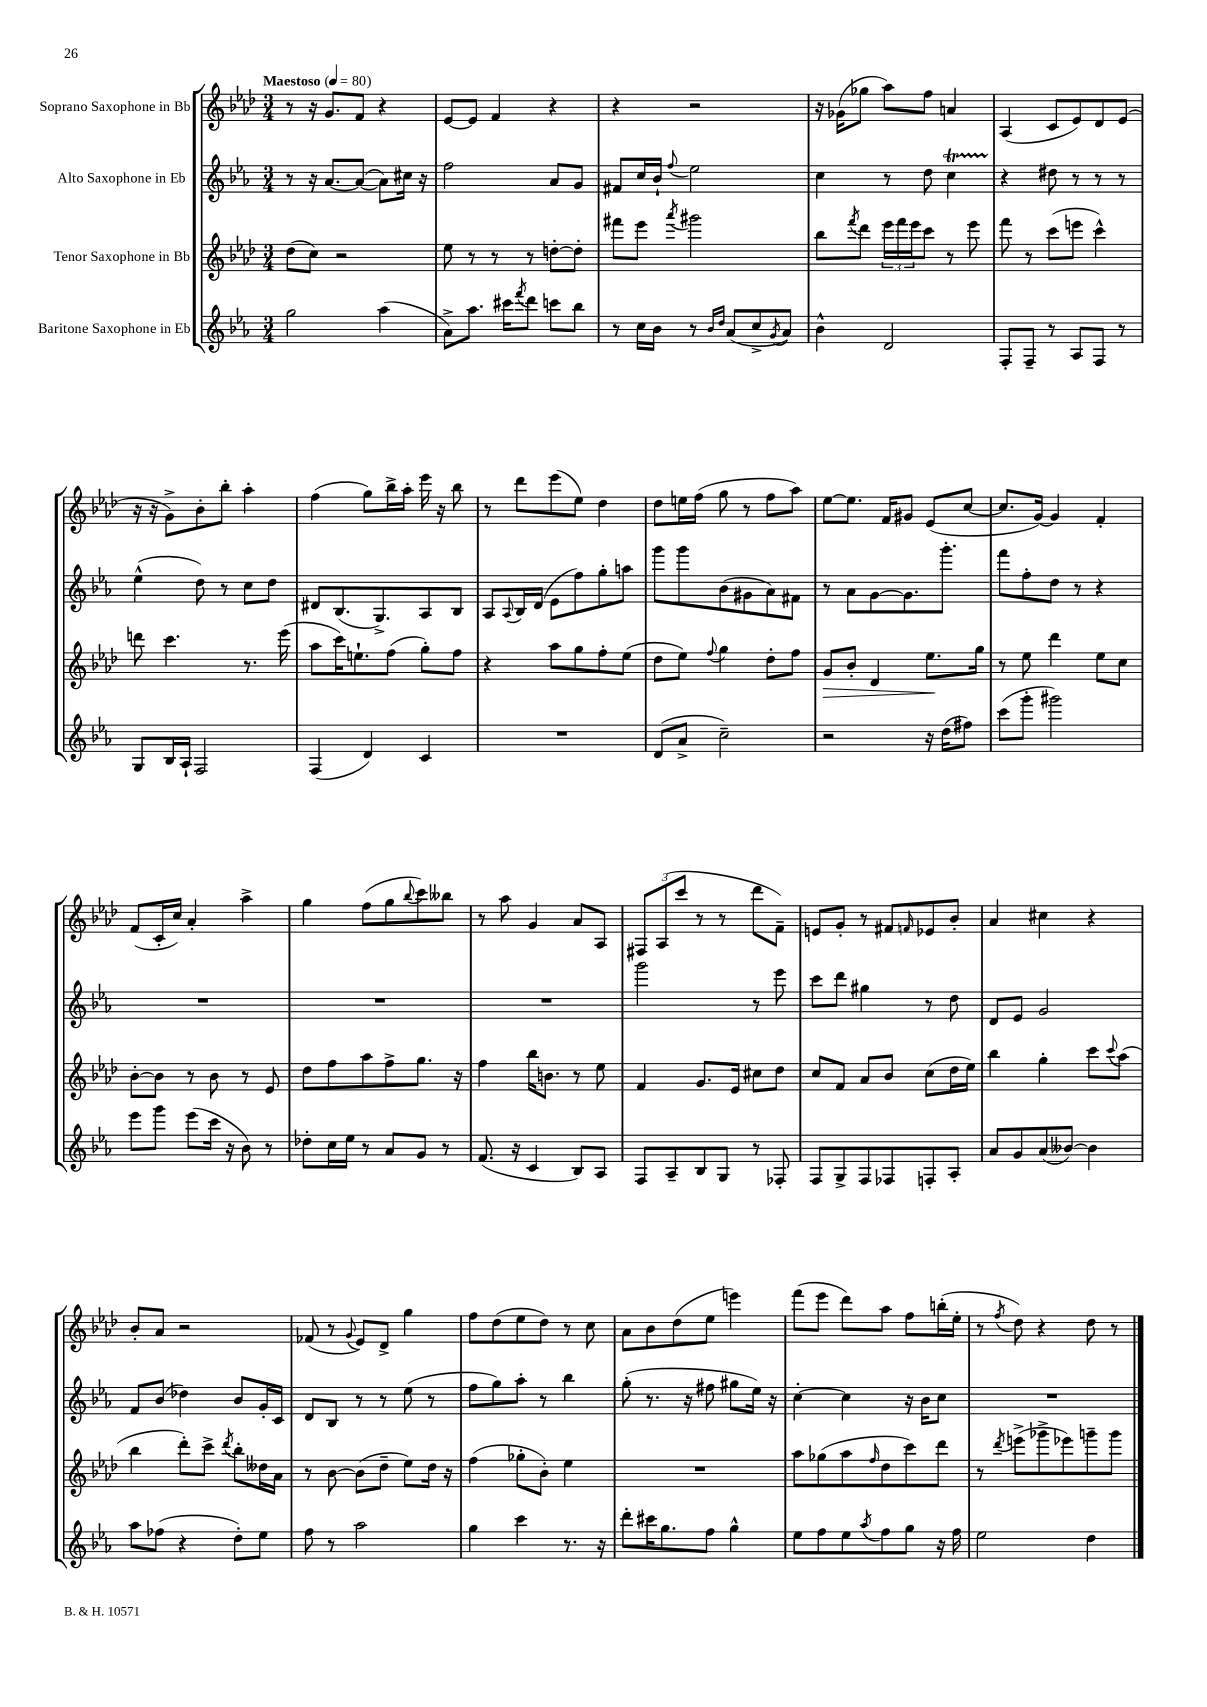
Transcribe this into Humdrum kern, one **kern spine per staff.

**kern	**kern	**dynam	**kern	**kern
*part4	*part3	*part3	*part2	*part1
*staff4	*staff3	*staff3	*staff2	*staff1
*I"Baritone Saxophone in Eb	*I"Tenor Saxophone in Bb	*	*I"Alto Saxophone in Eb	*I"Soprano Saxophone in Bb
*clefG2	*clefG2	*	*clefG2	*clefG2
*k[b-e-a-]	*k[b-e-a-d-]	*	*k[b-e-a-]	*k[b-e-a-d-]
*M3/4	*M3/4	*	*M3/4	*M3/4
*MM80	*MM80	*	*MM80	*MM80
=1	=1	=1	=1	=1
!	!	!	!	!LO:TX:a:B:t=Maestoso
2gg\	(8dd-\L	.	8r	8r
.	8cc\J)	.	16r	16r
.	.	.	[8.a-/L	8.g/L
.	2r	.	.	.
.	.	.	(8a-/J_	8f/J
(4aa-\	.	.	8a-\L])	4r
.	.	.	16cc#X\Jk	.
.	.	.	16r	.
=2	=2	=2	=2	=2
8a-^\L)	8ee-\	.	2ff\	[8e-/L
8.aa-\J	8r	.	.	8e-/J]
.	8r	.	.	4f/
16ccc#X\KL	.	.	.	.
8qfff/	.	.	.	.
8ddd\J	8r	.	.	.
8cccn\L	[8ddn'\L	.	8a-/L	4r
8bb-\J	8dd'\J]	.	8g/J	.
=3	=3	=3	=3	=3
8r	8fff#X\L	.	8f#X/L	4r
16cc\LL	8eee-\J	.	16cc/L	.
16b-\JJ	.	.	16b-`/JJ	.
.	8qaaa-/	.	8qqff/	.
8r	2ggg#X\	.	2ee-\	2r
16qqb-/LL	.	.	.	.
16qqdd/JJ	.	.	.	.
(8a-/L	.	.	.	.
8cc^/	.	.	.	.
8qg/	.	.	.	.
8a-/J)	.	.	.	.
=4	=4	=4	=4	=4
4b-^^\	8bb-\L	.	4cc\	16r
.	.	.	.	(16g-X\KL
.	8qfff/	.	.	.
.	8ddd-\J	.	.	8gg-X\J
2d/	24eee-\LL	.	8r	8aa-\L)
.	24fff\	.	.	.
.	24eee-\J	.	.	.
.	8ccc\J	.	8dd\	8ff\J
.	8r	.	4ccT\	4an/
.	8eee-\	.	.	.
=5	=5	=5	=5	=5
8F'/L	8fff\	.	4r	(4A-/
8F~/J	8r	.	.	.
8r	(8ccc\L	.	8dd#X\	8c/L
8A-/L	8eeen\J	.	8r	8e-/)
8F/J	4ccc^^\)	.	8r	8d-/
8r	.	.	8r	(8e-/J
!!LO:LB:g=z
=6	=6	=6	=6	=6
8G/L	8dddn\	.	(4ee-^^\	16r
.	.	.	.	16r
16B-/L	4.ccc\	.	.	8g^\L)
16A-`/JJ	.	.	.	.
2F/	.	.	8dd\)	8b-'\
.	.	.	8r	8bb-'\J
.	8.r	.	8cc\L	4aa-'\
.	.	.	8dd\J	.
.	(16eee-\	.	.	.
=7	=7	=7	=7	=7
(4F/	8aa-\L	.	8d#X/L	(4ff\
.	16ccc\K)	.	(8.B-/	.
.	8.een`\	.	.	.
4d/)	.	.	.	8gg\L)
.	.	.	8.G^/)	.
.	(8ff\J	.	.	16bb-^\L
.	.	.	.	16aa-'\JJ
4c/	8gg'\L)	.	8A-/	16eee-\
.	.	.	.	16r
.	8ff\J	.	8B-/J	8bb-\
=8	=8	=8	=8	=8
2.r	4r	.	8A-/L	8r
.	.	.	8qqA-/	.
.	.	.	16B-/L	8ddd-\L
.	.	.	(16d/JJ	.
.	8aa-\L	.	8e-\L	(8eee-\
.	8gg\	.	8ff\)	8ee-\J)
.	8ff'\	.	8gg'\	4dd-\
.	(8ee-\J	.	8aan\J	.
=9	=9	=9	=9	=9
(8d/L	8dd-\L	.	8ggg\L	8dd-\L
8a-^/J	8ee-\J)	.	8ggg\	16een\L
.	.	.	.	(16ff\JJ
.	8qqff/	.	.	.
2cc~\)	4gg\	.	(8b-\	8gg\
.	.	.	8g#X\	8r
.	8dd-'\L	.	8a-\)	8ff\L
.	8ff\J	.	8f#X\J	8aa-\J)
=10	=10	=10	=10	=10
!	!	!LO:HP:b	!	!
2r	8g/L	>	8r	[8ee-\L
.	8b-'/J	.	8a-\L	8.ee-\J]
.	4d-/	.	[8g\	.
.	.	.	.	16f/KL
.	.	.	8.g\]	8g#X/J
16r	8.ee-\L	.	.	(8e-/L
(16dd\KL	.	.	8.ggg'\J	.
8ff#X\J)	.	.	.	[8cc/J
.	16gg\Jk	]	.	.
=11	=11	=11	=11	=11
(8ccc\L	8r	.	8fff\L	8.cc/L]
8ggg'\J	8ee-\	.	8ff'\	.
.	.	.	.	[16g/Jk)
2ggg#X\)	4ddd-\	.	8dd\J	4g/]
.	.	.	8r	.
.	8ee-\L	.	4r	4f'/
.	8cc\J	.	.	.
!!LO:LB:g=z
=12	=12	=12	=12	=12
8eee-\L	[8b-'\L	.	2.r	(8f/L
8ggg\J	8b-\J]	.	.	16c'/L
.	.	.	.	16cc/JJ)
(8eee-\L	8r	.	.	4a-'/
16ccc\Jk	8b-\	.	.	.
16r	.	.	.	.
8b-\)	8r	.	.	4aa-^\
8r	8e-/	.	.	.
=13	=13	=13	=13	=13
8dd-X'\L	8dd-\L	.	2.r	4gg\
16cc\L	8ff\	.	.	.
16ee-\JJ	.	.	.	.
8r	8aa-\	.	.	(8ff\L
8a-/L	8ff^\	.	.	8gg\
.	.	.	.	8qqbb-/
8g/J	8.gg\J	.	.	8ccc\)
8r	.	.	.	8bb--X\J
.	16r	.	.	.
=14	=14	=14	=14	=14
(8.f/	4ff\	.	2.r	8r
.	.	.	.	8aa-\
16r	.	.	.	.
4c/	16bb-\KL	.	.	4g/
.	8.bn\J	.	.	.
8B-/L)	8r	.	.	8a-/L
8A-/J	8ee-\	.	.	8A-/J
=15	=15	=15	=15	=15
8F/L	4f/	.	2ggg\	12F#X/L
.	.	.	.	(12A-/
8A-~/	.	.	.	.
.	.	.	.	12ccc/J
8B-/	8.g/L	.	.	8r
8G/J	.	.	.	8r
.	16e-/Jk	.	.	.
8r	8cc#X\L	.	8r	8ddd-\L
8F-X'/	8dd-\J	.	8eee-\	8f~\J)
=16	=16	=16	=16	=16
8F/L	8cc/L	.	8ccc\L	8en/L
8G^/	8f/J	.	8ddd\J	8g'/J
8F/	8a-/L	.	4gg#X\	8r
8F-X/	8b-/J	.	.	8f#X/L
.	.	.	.	16qqfn/
8Fn'/	(8cc\L	.	8r	8e-X/
8A-'/J	16dd-\L	.	8dd\	8b-'/J
.	16ee-\JJ)	.	.	.
=17	=17	=17	=17	=17
8a-/L	4bb-\	.	8d/L	4a-/
8g/	.	.	8e-/J	.
(8a-/	4gg'\	.	2g/	4cc#X\
[8b--X/J)	.	.	.	.
4b--\]	8ccc\L	.	.	4r
.	8qqccc/	.	.	.
.	(8aa-\J	.	.	.
!!LO:LB:g=z
=18	=18	=18	=18	=18
8aa-\L	4bb-\	.	8f/L	8b-'/L
(8ff-X\J	.	.	(8b-/J	8a-/J
4r	8ddd-'\L)	.	4dd-X\)	2r
.	8ccc^\J	.	.	.
.	8qddd-/	.	.	.
8dd'\L)	8bb-'\L	.	8b-/L	.
8ee-\J	16dd--X\L	.	16g'/L	.
.	16a-\JJ	.	16c/JJ	.
=19	=19	=19	=19	=19
8ff\	8r	.	8d/L	(8f-X/
8r	[8b-\	.	8B-/J	8r
.	.	.	.	8qqg/
2aa-\	(8b-\L]	.	8r	8e-/L)
.	8dd-~\J	.	8r	8d-^/J
.	8ee-\L)	.	(8ee-\	4gg\
.	16dd-\Jk	.	8r	.
.	16r	.	.	.
=20	=20	=20	=20	=20
4gg\	(4ff\	.	8ff\L	8ff\L
.	.	.	8gg\)	(8dd-\
4ccc\	8gg-X'\L	.	8aa-'\J	8ee-\
.	8b-'\J)	.	8r	8dd-\J)
8.r	4ee-\	.	4bb-\	8r
.	.	.	.	8cc\
16r	.	.	.	.
=21	=21	=21	=21	=21
8ddd'\L	2.r	.	(8gg'\	8a-\L
16ccc#X\K	.	.	8.r	8b-\
8.gg\	.	.	.	.
.	.	.	.	(8dd-\
.	.	.	16r	.
8ff\J	.	.	8ff#X\	8ee-\J
4gg^^\	.	.	8gg#X\L	4eeen\)
.	.	.	16ee-\Jk)	.
.	.	.	16r	.
=22	=22	=22	=22	=22
8ee-\L	8aa-\L	.	[4cc'\	(8fff\L
8ff\	(8gg-X\	.	.	8eee-\J
8ee-\	8aa-\	.	4cc\]	8ddd-\L)
8qaa-/	16qqff/	.	.	.
8ff\	8dd-\	.	.	8aa-\J
8gg\J	8ccc\)	.	16r	8ff\L
.	.	.	16b-\KL	.
16r	8ddd-\J	.	8cc\J	(16bbn'\L
16ff\	.	.	.	16ee-'\JJ
=23	=23	=23	=23	=23
2ee-\	8r	.	2.r	8r
.	8qddd-/	.	.	8qff/
.	(8eeen^\L	.	.	8dd-\)
.	8ggg-X^\	.	.	4r
.	8eee-X\)	.	.	.
4dd\	8gggn~\	.	.	8dd-\
.	8ggg\J	.	.	8r
==	==	==	==	==
*-	*-	*-	*-	*-
